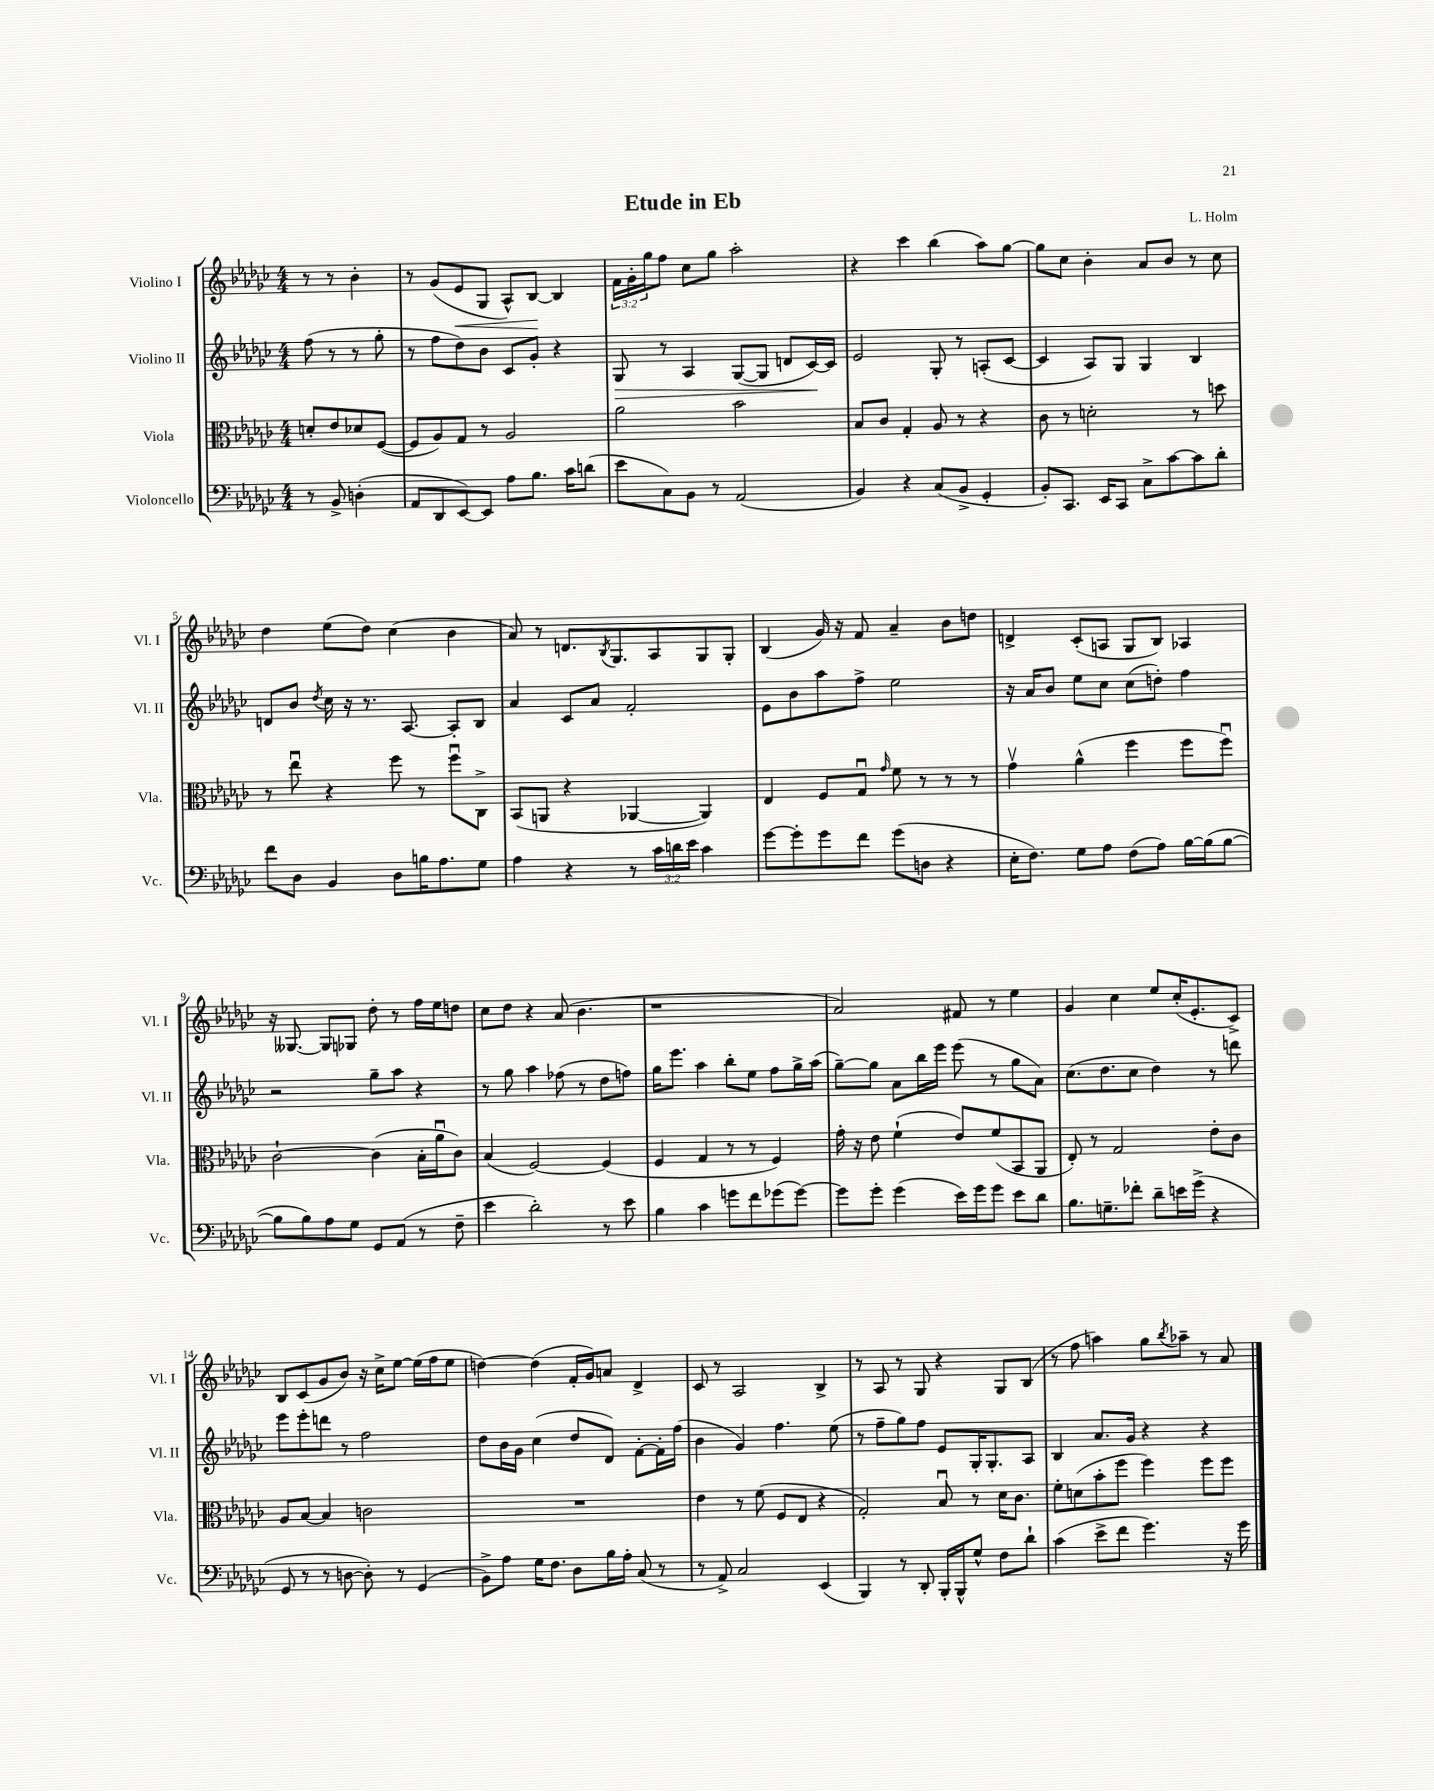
\header { title = "Etude in Eb" composer = "L. Holm" }
<<
\new StaffGroup <<
\new Staff = "s0" \with { instrumentName = "Violino I" shortInstrumentName = "Vl. I" } {
    \clef treble \key ges \major \numericTimeSignature \time 4/4 \override Staff.TupletNumber.text = #tuplet-number::calc-fraction-text \partial 2
    r8 r8 bes'4-. |
    r8 ges'8( ees'8\< ges8 aes8-^) bes8~\! bes4 |
    \tuplet 3/2 { f'16 ges'16-. ges''16 } f''8 ces''8 ges''8 aes''2-. |
    r4 ces'''4 bes''4( aes''8) ges''8~ |
    ges''8 ces''8 bes'4-. aes'8 bes'8 r8 ces''8 |
    des''4 ees''8( des''8) ces''4( bes'4 |
    aes'8) r8 d'8. \acciaccatura { bes8 } ges8. aes8 ges8 ges8-. |
    bes4( ges'16) r16 f'8 aes'4-- bes'8 d''8 |
    d'4-> ces'8-.( a8 ges8 bes8) aes4 |
    r16 geses8.~ geses8 ges8 des''8-. r8 f''16 ees''16 d''8 |
    ces''8 des''8 r4 aes'8( bes'4. |
    r1 |
    aes'2) fis'8 r8 ees''4 |
    ges'4 ces''4 ees''8 ces''16-.( ees'8.-. ces'8->) |
    bes8 ces'8( ges'8 bes'8) r16 ces''16-> ees''8~ ees''16( f''16 ees''8 |
    d''4~) d''4( f'16-. ges'16) a'8 des'4-> |
    ces'8 r8 aes2 bes4-> |
    r8 aes8 r8 ges8 r4 ges8 bes8( |
    r8 f''8 a''4) ges''8 \acciaccatura { bes''8 } aes''8-- r8 aes'8 \bar "|." |
}
\new Staff = "s1" \with { instrumentName = "Violino II" shortInstrumentName = "Vl. II" } {
    \clef treble \key ges \major \numericTimeSignature \time 4/4 \partial 2
    f''8( r8 r8 ges''8-. |
    r8 f''8 des''8) bes'8 ces'8 ges'8-. r4 |
    ges8\> r8 aes4 ges8~( ges8 d'8 ces'16~\!) ces'16 |
    ees'2 ges8-. r8 a8-.( ces'8~ |
    ces'4 aes8) ges8 ges4 bes4 |
    d'8 bes'8 \acciaccatura { des''8 } ces''16 r16 r8. aes8.~ aes8-. bes8 |
    aes'4 ces'8 aes'8 f'2-. |
    ees'8 bes'8 aes''8 f''8-> ees''2 |
    r16 aes'16 bes'8 ees''8 ces''8 ces''8( d''8-.) f''4 |
    r2 ges''8-- aes''8 r4 |
    r8 ges''8 aes''4 fes''8( r8 des''8 f''8) |
    ges''16 ees'''8. aes''4 bes''8-. ees''8 f''8 ges''16-> aes''16( |
    ges''8~--) ges''8 aes'8 bes''16 ees'''16 ees'''8( r8 ges''8 aes'8) |
    ces''8.( des''8. ces''8 des''4) r8 d'''8 |
    ees'''8 ees'''8-. d'''8 r8 f''2 |
    des''8 bes'16 ges'16 ces''4( des''8 des'8) f'8~-. f'16-. f''16( |
    bes'4 ges'4) f''4. ees''8( |
    r8 f''8-- ges''8) f''8 ees'8 ges16-. ges8.-. aes8 |
    bes4 aes'8. ges'16 r4 r4 \bar "|." |
}
\new Staff = "s2" \with { instrumentName = "Viola" shortInstrumentName = "Vla." } {
    \clef alto \key ges \major \numericTimeSignature \time 4/4 \partial 2
    d'8-. ees'8 des'8 f8~( |
    f8 aes8) ges8 r8 aes2 |
    aes'2 bes'2 |
    bes8 ces'8 ges4-. aes8 r8 r4 |
    ces'8 r8 d'2-. r8 d''8 |
    r8 ees''8\downbow r4 f''8 r8 f''8\downbow ces8-> |
    bes,8( a,8 r4 aes,4~ aes,4) |
    ees4 f8 ges8\downbow \grace { ges'16 } f'8 r8 r8 r8 |
    ges'4\upbow aes'4-^( f''4 f''8 f''8\downbow) |
    ces'2~-! ces'4( bes16-. aes'16\downbow ces'8) |
    bes4( f2~) f4( |
    f4 ges4 r8 r8 f4) |
    ges'16-. r16 ees'8 f'4-!( ees'8) f'8( bes,8 aes,8 |
    ees8-.) r8 ges2 ees'8-. ces'8 |
    aes8 bes8~ bes4 c'2 |
    R1 |
    ees'4 r8 f'8( f8 ees8 r4 |
    ges2-.) bes8\downbow r8 des'16 ces'8. |
    f'8-. d'8( bes'8-. f''8 f''4) f''8 f''8 \bar "|." |
}
\new Staff = "s3" \with { instrumentName = "Violoncello" shortInstrumentName = "Vc." } {
    \clef bass \key ges \major \numericTimeSignature \time 4/4 \override Staff.TupletNumber.text = #tuplet-number::calc-fraction-text \partial 2
    r8 bes,8-> d4-.( |
    aes,8 des,8 ees,8~) ees,8 aes8 bes8. ces'16 d'8( |
    ees'8 ces8) bes,8 r8 aes,2( |
    bes,4) r4 ces8( bes,8-> ges,4-. |
    bes,8-.) ces,8. ees,16 ces,8 ces8-> ces'8~ ces'8 des'8-. |
    f'8 des8 bes,4 des8 b16 aes8. ges8 |
    aes4 r4 r8 \tuplet 3/2 { ces'16 d'16 ees'16 } ces'4 |
    ges'8~ ges'8-. ges'8 f'8 ges'8( d8 r4 |
    ees16-. f8.) ges8 aes8 f8( aes8) bes16~ bes16( bes8~ |
    bes8 bes8) aes8 ges8 ges,8 aes,8( r8 f8-- |
    ees'4 des'2-.) r8 ees'8 |
    bes4 ces'4 g'8 f'8 ges'8( ges'8~) |
    ges'8 ges'8-. ges'4( ees'16) ges'16 ges'8 ees'8 des'8 |
    bes8. g8.-- fes'8-. des'8-- e'16 ges'16->( r4 |
    ges,8 r8 r8 d8~ d8-.) r8 ges,4( |
    bes,8->) aes8 ges16 f8. des8 bes16 aes16-. ces8( r8 |
    r8 aes,8->) ces2 ees,4( |
    bes,,4) r8 des,8-. bes,,16-. bes,,16-^ ges8-^ f8 des'8-! |
    ces'4( ees'8-> f'8 ges'4.) r16 ges'16 \bar "|." |
}
>>
>>
